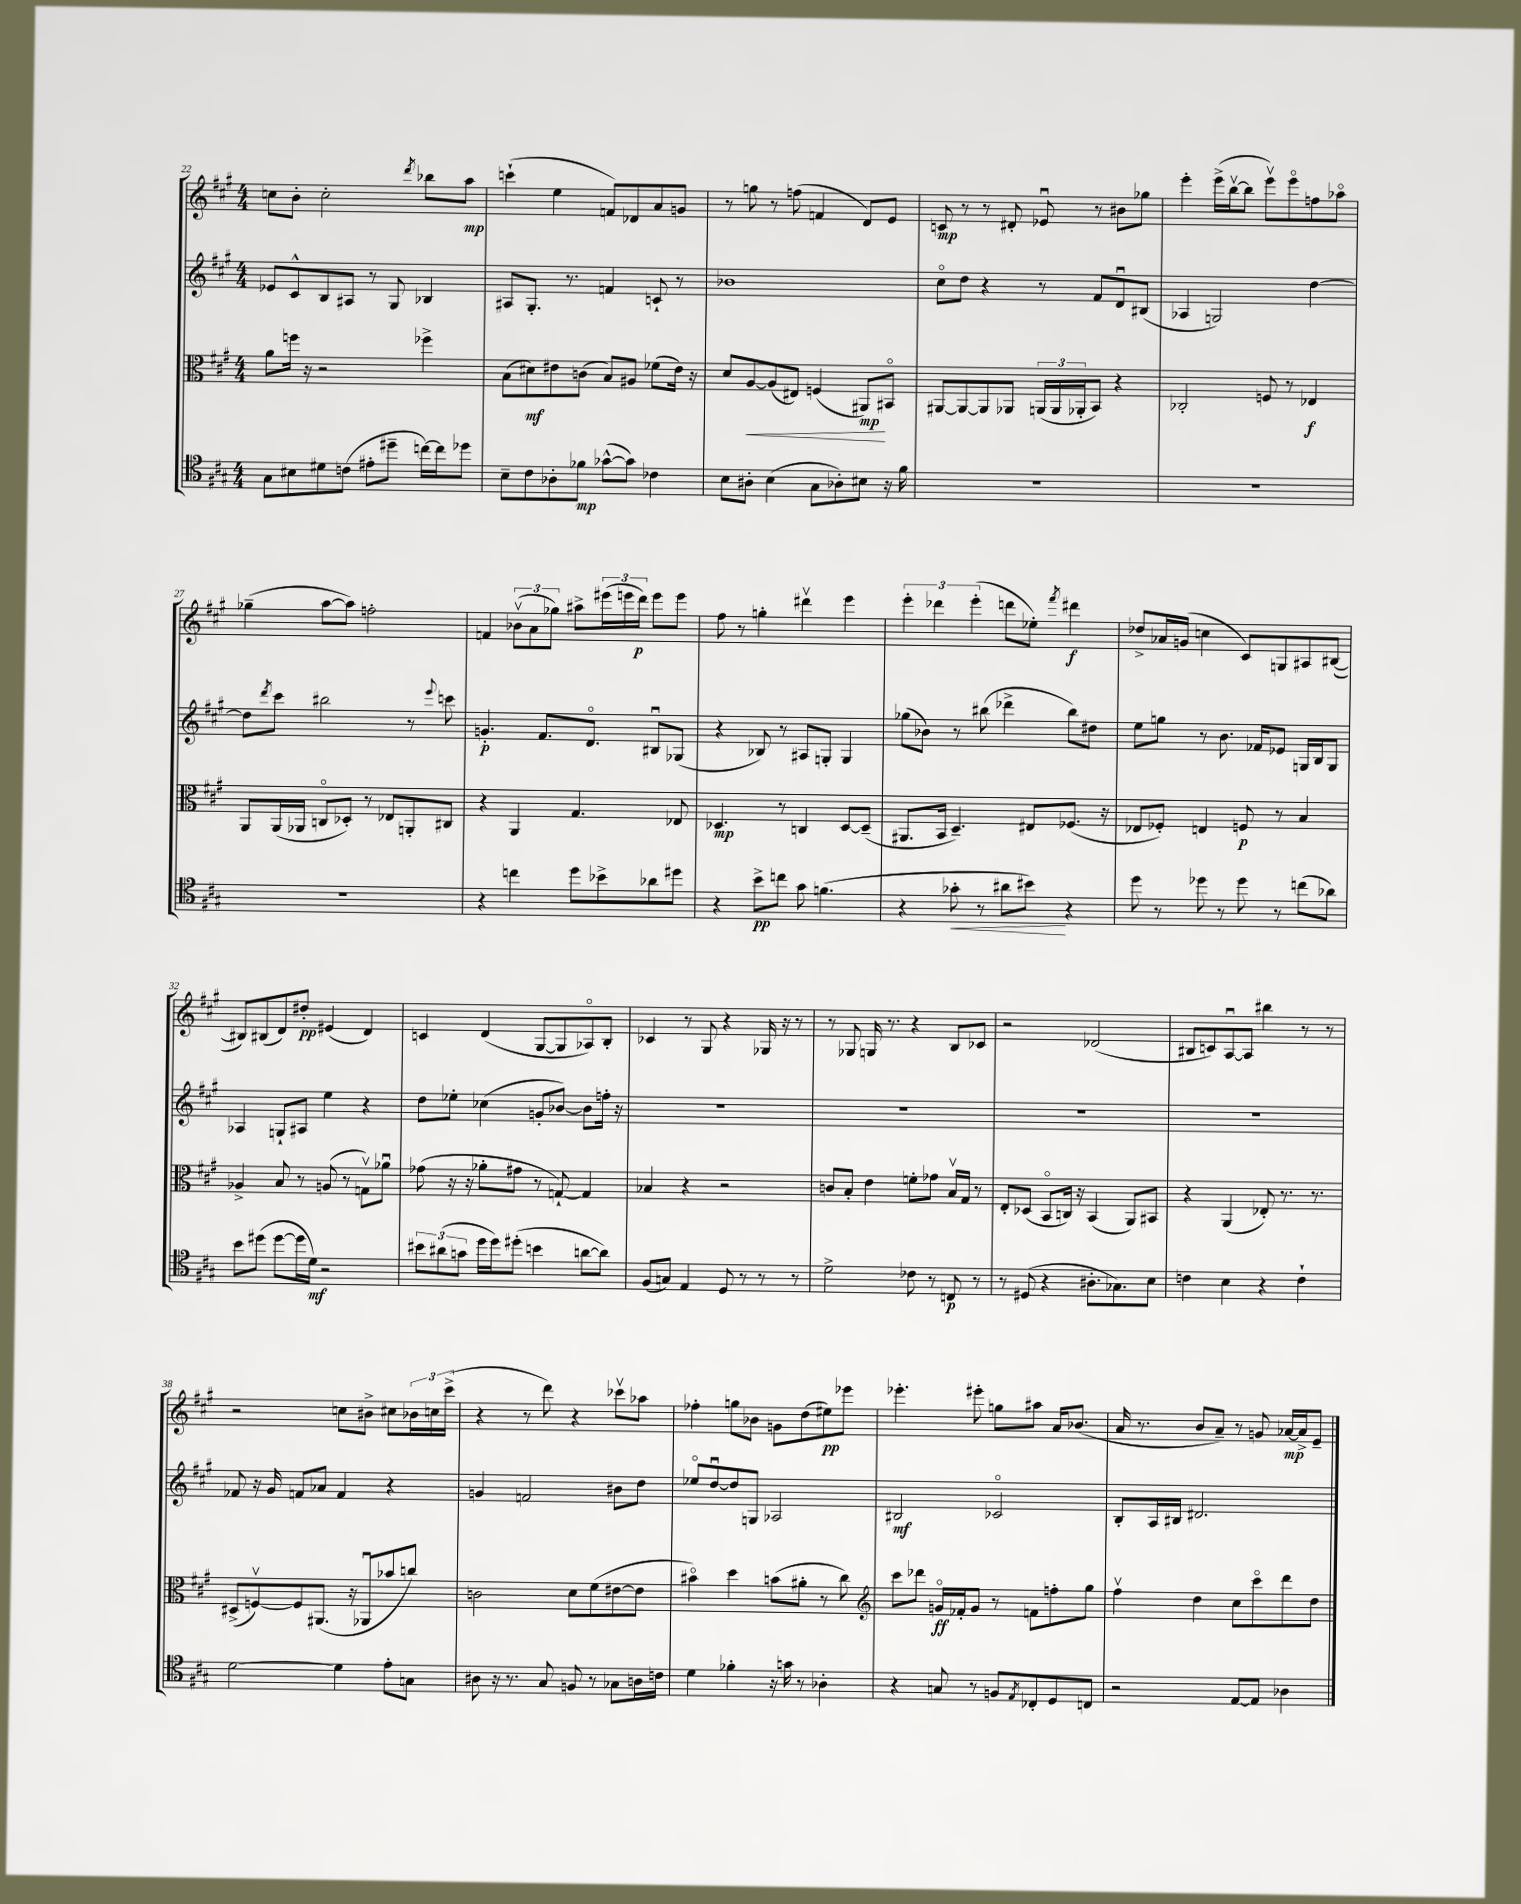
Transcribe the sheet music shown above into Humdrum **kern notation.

**kern	**kern	**kern	**kern
*staff4	*staff3	*staff2	*staff1
*clefC4	*clefC3	*clefG2	*clefG2
*k[f#c#g#]	*k[f#c#g#]	*k[f#c#g#]	*k[f#c#g#]
*M4/4	*M4/4	*M4/4	*M4/4
8G#	8a	8e-	8cc
8B#	16ff	8c#^^	8b'
.	16r	.	.
8d#	2r	8B	2cc'
(8c	.	8A#	.
8e#'	.	8r	.
8dd#~	.	8G#	.
.	.	.	8qddd
[16cc)	4ff-^	4B-	8bb-
16cc]	.	.	.
8dd-	.	.	8aa
=	=	=	=
8B~	(8B	8A#	(4ccc`
8c#	8d#)	8.G#'	.
8A-'	8e#	.	4ee
.	.	8.r	.
8f-	(8c	.	.
([8g-^^	8B)	4f	8f)
8g-])	8A#	.	8d-
4c-	(8f-	8c`	8a
.	16e#)	8r	8g
.	16r	.	.
=	=	=	=
8B	8d	1b-	8r
8A#'	[8A	.	8gg
(4B	(8A]	.	8r
.	8E#)	.	(8ff
8G#	(4F	.	4f
8A-')	.	.	.
8B#	8AA#)	.	8d)
16r	8BB#o	.	8e
16f#	.	.	.
=	=	=	=
1r	[8AA#	8cc#o	8c
.	8AA#_	8dd	8r
.	8AA#]	4r	8r
.	8AA-	.	8d#'
.	(24AA	8r	8e-u
.	24AA	.	.
.	24AA-'	.	.
.	8BB)	8f#	8r
.	4r	8du	8b#
.	.	(8B#	8gg-
=	=	=	=
1r	2C-'	4A-	4eee'
.	.	2G)	(16eee^
.	.	.	[16bbv
.	.	.	8bb]
.	8F	.	8eeev)
.	8r	.	8eeeo
.	4E-	[4dd	8ff
.	.	.	8aa-o
=	=	=	=
1r	8AA	8dd]	(4gg-~
.	.	8qddd	.
.	(16AA	8ccc#	.
.	16AA-	.	.
.	8Co	2bb#	[8aa
.	8D-')	.	8aa])
.	8r	.	2ff'
.	8E-	.	.
.	8AA'	8r	.
.	.	8qqeee	.
.	8C#	8ccc	.
=	=	=	=
4r	4r	4.g'	4f
4cc	4AA	.	(12b-v
.	.	.	12a
.	.	8.f#	.
.	.	.	12gg-)
8dd	4.G#	.	8aa#^
.	.	8.do	.
8b-^	.	.	(24eee#
.	.	.	24eee
.	.	.	24ddd)
8a-	.	8B#u	8eee
8dd#	8E-	(8G-	8eee
=	=	=	=
4r	4.D-	4r	8ff#
.	.	.	8r
8b^	.	8B-)	4gg'
8cc	8r	8r	.
8g#	4C	8A#	4ddd#v
(4.f	.	8G'	.
.	[8D-	4G	4eee
.	(8D-~]	.	.
=	=	=	=
4r	8.AA#	(8gg-	6eee'
.	.	8b-)	.
.	.	.	6ddd-
.	16BB	.	.
8g-'	4.D~)	8r	.
.	.	.	(6eee'
8r	.	(8bb#	.
8a#	.	4ddd-^	8ddd
8b#)	8E#	.	8ee-')
.	.	.	8qfff#
4r	(8.F-	8bb#)	4ddd#
.	.	8dd#	.
.	16r	.	.
=	=	=	=
8dd	8E-	8ee	8dd-^
8r	8F-')	8gg	16a-
.	.	.	(16g
8dd-	4E	8r	4cc
8r	.	8.b	.
8dd-	8F	.	8c#)
.	.	16f-	.
8r	8r	8e-	8G
(8cc	4B	16G	8A#
.	.	16B	.
8a-)	.	8G	([8B#
=	=	=	=
8b	4A-^	4A-	8B#])
(8dd#	.	.	(8B#
[8dd#	8B	8G`	8d)
16dd#]	8r	8A#	8dd#'
16d)	.	.	.
2r	(8A	4ee	(4e#
.	8r	.	.
.	8Gv)	4r	4d)
.	8a-u	.	.
=	=	=	=
12b#	(8g-	8dd	4c
(12a#	.	.	.
.	16r	8ee-'	.
12g	.	.	.
.	16r	.	.
16dd	8a-'	(4cc-	(4d
16dd)	.	.	.
(8dd#'	8g#	.	.
4b	8r	8g'	[8G#
.	[8G`)	[8b-)	8G#]
[8a	4G]	8b-]	8A-o)
8a])	.	16ff'	8B'
.	.	16r	.
=	=	=	=
(8F#	4B-	1r	4c-
8G)	.	.	.
4E	4r	.	8r
.	.	.	8G#
8D	2r	.	4r
8r	.	.	.
8r	.	.	16G-
.	.	.	16r
8r	.	.	8r
=	=	=	=
2d^	8c	1r	8r
.	8B'	.	8G-
.	4e	.	16G
.	.	.	8.r
8c-	8f'	.	4r
8r	8g-	.	.
8C	16Bv	.	8B
.	16G#	.	.
8r	8r	.	8c-
=	=	=	=
8r	8E'	1r	2r
(8D#	(8D-	.	.
4r	8BBo	.	.
.	16C)	.	.
.	16r	.	.
8.A#'	(4BB	.	(2d-
8.G-)	.	.	.
.	8AA)	.	.
8B	8BB#	.	.
=	=	=	=
4c	4r	1r	8B#
.	.	.	8c)
4B	(4AA	.	[8Au
.	.	.	8A]
4r	8E-')	.	4bb#
.	8.r	.	.
4c`	.	.	8r
.	8.r	.	.
.	.	.	8r
=	=	=	=
[2d	(8D#^	8f-	2r
.	[8Fv)	16r	.
.	.	16g#	.
.	8F]	8f	.
.	(8.AA#	8a-	.
4d]	.	4f	8cc
.	16r	.	.
.	8AA-u	.	8b#^
8e'	8b-	4r	8cc#
8G	8cc)	.	24b-
.	.	.	24cc
.	.	.	(24ccc#^
=	=	=	=
8A#	2c	4g	4r
16r	.	.	.
8.r	.	.	.
.	.	2f	8r
8G#	.	.	8ddd)
8F	8d	.	4r
8r	(8f#	.	.
8G-	[8e#	8b#	8ccc-v
16A	8e#]	8dd	8aa-
16c	.	.	.
=	=	=	=
4d	4b#o)	8ee-o	4ff-'
.	.	[8ddu	.
4f-'	4dd	8dd]	8gg
.	.	8G	8b-
16r	(8b	2A-	8g
16g	.	.	.
8r	8a#'	.	(8dd
4A-'	8r	.	8ee#)
.	8cc#)	.	8eee-
=	=	=	=
*	*clefG2	*	*
4r	8ccc#	2B#	4.eee-'
.	8ddd-	.	.
8G	16go	.	.
.	16f-'	.	.
8r	8g	.	8eee#'
8F	8r	2c-o	8gg
8qE	.	.	.
8C-'	8f	.	8aa#
8D	8ff'	.	16a
.	.	.	(8.b-
8C	8gg#	.	.
=	=	=	=
2r	4ff#v	8B'	16a
.	.	.	8.r
.	.	16A	.
.	.	16B#	.
.	4dd	2.d#	8b
.	.	.	8a~)
[8E	8cc#	.	8r
8E]	8ccc#o	.	8g
4A-	8ddd	.	[16a-
.	.	.	16a-^]
.	8dd	.	8e~
==	==	==	==
*-	*-	*-	*-
